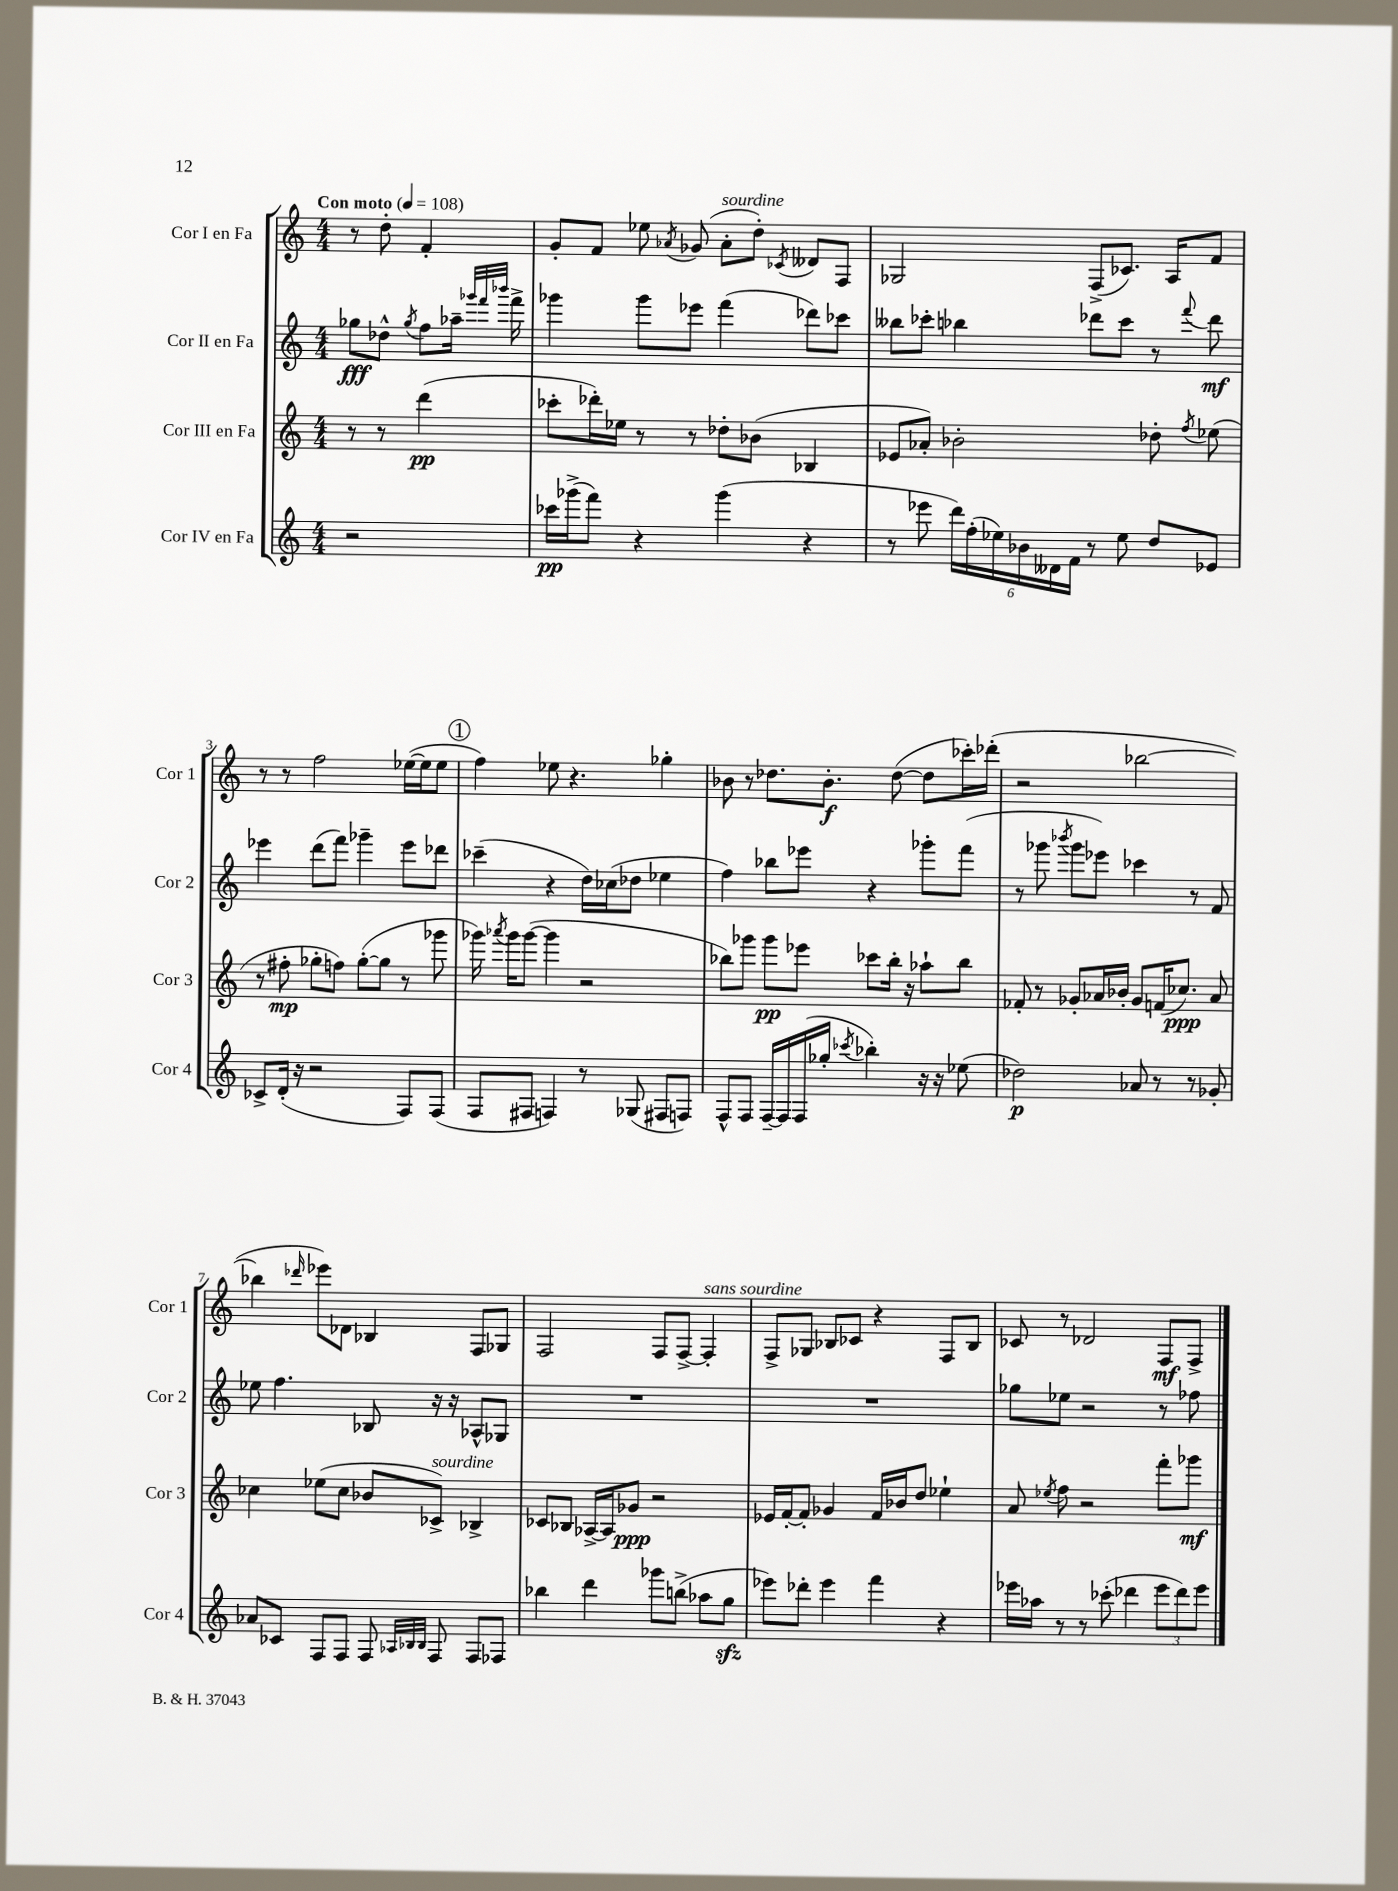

**kern	**dynam	**kern	**dynam	**kern	**dynam	**kern	**dynam
*part4	*part4	*part3	*part3	*part2	*part2	*part1	*part1
*staff4	*staff4	*staff3	*staff3	*staff2	*staff2	*staff1	*staff1
*I"Cor IV en Fa	*	*I"Cor III en Fa	*	*I"Cor II en Fa	*	*I"Cor I en Fa	*
*I'Cor 4	*	*I'Cor 3	*	*I'Cor 2	*	*I'Cor 1	*
*clefG2	*	*clefG2	*	*clefG2	*	*clefG2	*
*k[]	*	*k[]	*	*k[]	*	*k[]	*
*M4/4	*	*M4/4	*	*M4/4	*	*M4/4	*
*MM108	*	*MM108	*	*MM108	*	*MM108	*
=	=	=	=	=	=	=	=
!	!	!	!	!	!	!LO:TX:a:B:t=Con moto	!
2r	.	8r	.	8gg-X\L	fff	8r	.
.	.	8r	.	8dd-X^^\J	.	8dd'\	.
.	.	.	.	8qgg-/	.	.	.
.	.	(4ddd\	pp	8ff\L	.	4f'/	.
.	.	.	.	16aa-X~\Jk	.	.	.
.	.	.	.	32qqggg-X/LLL	.	.	.
.	.	.	.	32qqfff/	.	.	.
.	.	.	.	32qqbbb-X/JJJ	.	.	.
.	.	.	.	16fff^\	.	.	.
=1	=1	=1	=1	=1	=1	=1	=1
16ccc-X\LL	pp	8ccc-X'\L	.	4ggg-X\	.	8g'/L	.
(16ggg-X^\J	.	.	.	.	.	.	.
8fff\J)	.	16ddd-X'\L)	.	.	.	8f/J	.
.	.	16ee-X\JJ	.	.	.	.	.
4r	.	8r	.	8ggg-\L	.	8ee-X\	.
.	.	.	.	.	.	8qa-X/	.
.	.	8r	.	8eee-X\J	.	(8g-X/	.
!	!	!	!	!	!	!LO:TX:a:i:t=sourdine	!
(4ggg-\	.	8dd-X'\L	.	(4fff\	.	8a-'\L	.
.	.	(8b-X\J	.	.	.	8dd'\J)	.
.	.	.	.	.	.	8qc-X/	.
4r	.	4B-X/	.	8ddd-X\L)	.	8d--X/L	.
.	.	.	.	8ccc-X\J	.	8F/J	.
=2	=2	=2	=2	=2	=2	=2	=2
8r	.	8e-X/L	.	8bb--X\L	.	2G-X/	.
8eee-X\	.	8a-X'/J)	.	8ccc-X'\J	.	.	.
24ddd\LL)	.	2b-X'\	.	4bb-X\	.	.	.
(24ff'\	.	.	.	.	.	.	.
24ee-X\)	.	.	.	.	.	.	.
24b-X\	.	.	.	.	.	.	.
24d--X\	.	.	.	.	.	.	.
24f\JJ	.	.	.	.	.	.	.
8r	.	.	.	8ddd-X\L	.	(8F^/L	.
8ee-\	.	.	.	8ccc-\J	.	8.c-X/J)	.
8dd/L	.	8dd-X'\	.	8r	.	.	.
.	.	.	.	.	.	16A/KL	.
.	.	8qff/	.	8qqfff/	.	.	.
8e-X/J	.	(8ee-X\	.	8ddd-\	mf	8f/J	.
!!LO:LB:g=z
=3	=3	=3	=3	=3	=3	=3	=3
8c-X^/L	.	8r	.	4eee-X\	.	8r	.
(16d'/Jk	.	8ff#X'\	mp	.	.	8r	.
16r	.	.	.	.	.	.	.
2r	.	8gg-X'\L	.	(8ddd\L	.	2ff\	.
.	.	8ffn\J)	.	8fff\J)	.	.	.
.	.	([8gg-'\L	.	4ggg-X~\	.	.	.
.	.	8gg-\J]	.	.	.	.	.
8F/L)	.	8r	.	8eee-\L	.	([16ee-X\LL	.
.	.	.	.	.	.	16ee-\J]	.
(8F/J	.	8ggg-X\	.	8ddd-X\J	.	8ee-\J	.
!!LO:REH:place=s1:t=1
=4	=4	=4	=4	=4	=4	=4	=4
8F/L	.	16ggg-X\)	.	(4ccc-X~\	.	4ff\)	.
.	.	8qaaa-X/	.	.	.	.	.
.	.	16ggg-\KL	.	.	.	.	.
8F#X/J	.	([8ggg-\J	.	.	.	.	.
4Fn/)	.	4ggg-\]	.	4r	.	8ee-X\	.
.	.	.	.	.	.	4.r	.
8r	.	2r	.	16dd\LL)	.	.	.
.	.	.	.	(16cc-X\J	.	.	.
(8G-X/	.	.	.	8dd-X\J	.	.	.
8F#X/L	.	.	.	4ee-X\	.	4gg-X'\	.
8Fn/J)	.	.	.	.	.	.	.
=5	=5	=5	=5	=5	=5	=5	=5
8F^^/L	.	8bb-X\L)	.	4ff\)	.	8b-X\	.
8F/J	.	8ggg-X\J	.	.	.	8r	.
[16F~/LL	.	8ggg-\L	pp	8bb-X\L	.	8.dd-X\L	.
16F/]	.	.	.	.	.	.	.
(16F/	.	8eee-X\J	.	8eee-X\J	.	.	.
16gg-X'/JJ	.	.	.	.	.	8.b-'\J	f
8qccc-X/	.	.	.	.	.	.	.
4bb-X'\)	.	8ccc-X\L	.	4r	.	.	.
.	.	16bb-'\Jk	.	.	.	([8dd-\	.
.	.	16r	.	.	.	.	.
16r	.	8aa-X`\L	.	8ggg-X'\L	.	8dd-\L]	.
16r	.	.	.	.	.	.	.
(8ee-X\	.	8bb-\J	.	(8fff\J	.	16ccc-X'\L)	.
.	.	.	.	.	.	(16ddd-X'\JJ	.
=6	=6	=6	=6	=6	=6	=6	=6
2dd-X\)	p	8f-X'/	.	8r	.	2r	.
.	.	8r	.	8ggg-X\	.	.	.
.	.	.	.	8qbbb-X/	.	.	.
.	.	8g-X'/L	.	8ggg-\L	.	.	.
.	.	16a-X/L	.	8eee-X\J)	.	.	.
.	.	16b-X'/JJ	.	.	.	.	.
8a-X/	.	8g-/L	.	4ccc-X\	.	[2bb-X\	.
8r	.	(16fn/K	.	.	.	.	.
.	.	8.cc-X/J)	ppp	.	.	.	.
8r	.	.	.	8r	.	.	.
8g-X'/	.	8a-/	.	8f/	.	.	.
!!LO:LB:g=z
=7	=7	=7	=7	=7	=7	=7	=7
8a-X/L	.	4cc-X\	.	8ee-X\	.	4bb-X\]	.
8c-X/J	.	.	.	4.ff\	.	.	.
.	.	.	.	.	.	16qqddd-X/	.
8F/L	.	(8ee-X\L	.	.	.	8eee-X\L)	.
8F/J	.	8cc-\J	.	.	.	8d-X\J	.
8F/	.	8b-X/L	.	8B-X/	.	4B-X/	.
32qqA-X/LLL	.	.	.	.	.	.	.
32qqB-X/	.	.	.	.	.	.	.
32qqB-/JJJ	.	.	.	.	.	.	.
!	!	!LO:TX:a:i:t=sourdine	!	!	!	!	!
8F/	.	8c-X^/J)	.	16r	.	.	.
.	.	.	.	16r	.	.	.
8F/L	.	4B-X^/	.	8A-X^^/L	.	8F/L	.
8F-X/J	.	.	.	8G-X/J	.	8G-X/J	.
=8	=8	=8	=8	=8	=8	=8	=8
4bb-X\	.	8c-X/L	.	1r	.	2F/	.
.	.	8B-X/J	.	.	.	.	.
4ddd\	.	[16A-X^/LL	.	.	.	.	.
.	.	16A-/J]	.	.	.	.	.
.	.	8g-X/J	ppp	.	.	.	.
8ggg-X\L	.	2r	.	.	.	8F/L	.
(8bbn^\J	.	.	.	.	.	[8F^/J	.
!	!	!	!	!	!	!LO:TX:a:i:t=sans sourdine	!
8aa-X\L	.	.	.	.	.	4F'/]	.
8ggzz\J	.	.	.	.	.	.	.
=9	=9	=9	=9	=9	=9	=9	=9
8eee-X\L)	.	16e-X/LL	.	1r	.	8F^/L	.
.	.	[16f'/J	.	.	.	.	.
8ddd-X'\J	.	8f'/J]	.	.	.	8G-X/J	.
4eee-\	.	4g-X/	.	.	.	8B-X/L	.
.	.	.	.	.	.	8c-X/J	.
4fff\	.	16f/LL	.	.	.	4r	.
.	.	16b-X/J	.	.	.	.	.
.	.	8dd/J	.	.	.	.	.
4r	.	4ee-X`\	.	.	.	8F/L	.
.	.	.	.	.	.	8B-/J	.
=10	=10	=10	=10	=10	=10	=10	=10
16eee-X\LL	.	8a/	.	8gg-X\L	.	8c-X/	.
16aa-X\JJ	.	.	.	.	.	.	.
.	.	8qee-X/	.	.	.	.	.
8r	.	8ff\	.	8ee-X\J	.	8r	.
8r	.	2r	.	2r	.	2d-X/	.
(8ccc-X'\	.	.	.	.	.	.	.
4ddd-X\	.	.	.	.	.	.	.
12eee-\L	.	8fff'\L	.	8r	.	8F/L	mf
12ddd-\)	.	.	.	.	.	.	.
.	.	8ggg-X\J	mf	8ff-X\	.	8F^/J	.
12eee-\J	.	.	.	.	.	.	.
==	==	==	==	==	==	==	==
*-	*-	*-	*-	*-	*-	*-	*-
